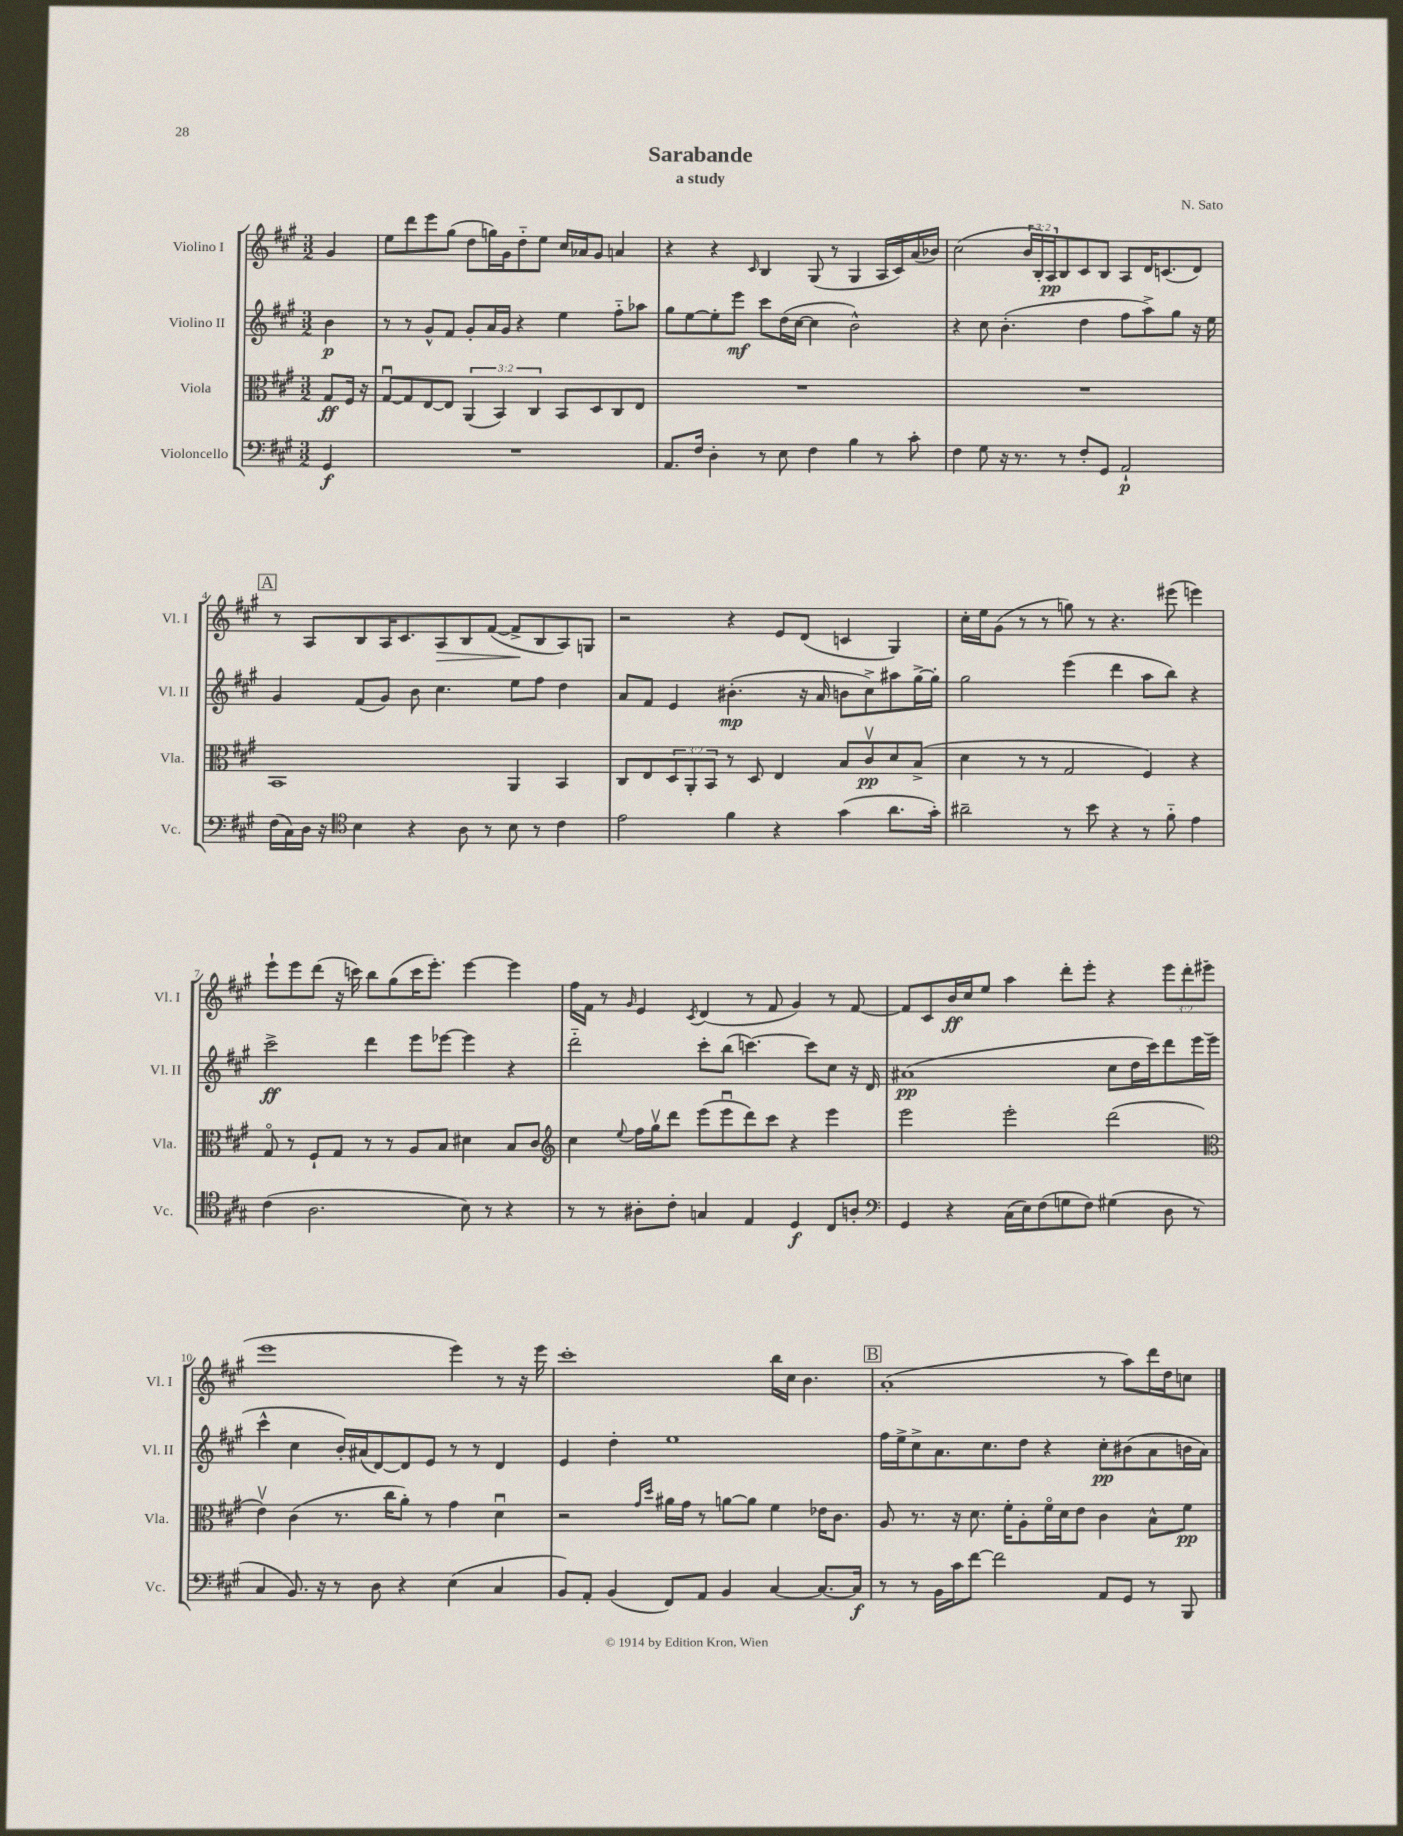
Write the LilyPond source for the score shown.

\header { title = "Sarabande" composer = "N. Sato" subtitle = "a study" }
<<
\new StaffGroup <<
\new Staff = "s0" \with { instrumentName = "Violino I" shortInstrumentName = "Vl. I" } {
    \clef treble \key a \major \numericTimeSignature \time 3/2 \override Staff.TupletNumber.text = #tuplet-number::calc-fraction-text \partial 4
    gis'4 |
    e''8 d'''8 e'''8 gis''8( d''8 g''16) gis'16 d''8-_ e''8 cis''16 aes'16 gis'8 a'4 |
    r4 r4 \grace { cis'16 } b4 gis8( r8 gis4 a16 cis'16) a'16( bes'16) |
    cis''2( \tuplet 3/2 { b'16 b16-.) a16\pp } b8 cis'8 b8 a8 d'16 c'8.( d'8) |
    \mark \markup { \box "A" } r8 a8 b8 a16 cis'8. a8\> b8 fis'8~( fis'8->\! b8 a8) g8 |
    r2 r4 e'8 d'8( c'4 gis4) |
    cis''16-. e''16 gis'8( r8 r8 g''8) r8 r4. eis'''8( e'''4) |
    e'''8-! e'''8 d'''8( r16 c'''16) b''8 gis''8( c'''16 e'''8.-.) e'''4~ e'''4 |
    fis''16 fis'16 r8 \grace { gis'16 } e'4 \acciaccatura { cis'8 } d'4( r8 fis'8 gis'4) r8 fis'8~ |
    fis'8 cis'8 b'16\ff cis''16 e''8 a''4 d'''8-. e'''8-. r4 \tuplet 3/2 { e'''8 d'''8-. eis'''8( } |
    e'''1 e'''4) r8 r16 e'''16 |
    cis'''1-. b''16 cis''16 b'4. |
    \mark \markup { \box "B" } a'1-.( r8 a''8) d'''16 d''16 c''8 \bar "|." |
}
\new Staff = "s1" \with { instrumentName = "Violino II" shortInstrumentName = "Vl. II" } {
    \clef treble \key a \major \numericTimeSignature \time 3/2 \partial 4
    b'4\p |
    r8 r8 gis'8-^ fis'8 gis'8-. a'16 gis'16 r4 e''4 fis''8-_ aes''8 |
    gis''8 e''8~ e''8-. e'''8\mf cis'''8 d''16( cis''16~ cis''4 b'2-^) |
    r4 cis''8 b'4.-.( d''4 fis''8 a''8->) gis''8 r16 e''16 |
    \mark \markup { \box "A" } gis'4 fis'8( gis'8) b'8 cis''4. e''8 fis''8 d''4 |
    a'8 fis'8 e'4 bis'4.-.\mp( r16 a'16 b'8 cis''8->) ais''8 gis''16~-> gis''16-. |
    gis''2 e'''4( d'''4 a''8 b''8) r4 |
    cis'''2->\ff d'''4 e'''8 ees'''8~ ees'''4 r4 |
    d'''2-_ cis'''8-. b''8( c'''4.~) c'''8 cis''8 r16 d'16 |
    ais'1\pp( cis''8 d''16 cis'''16) d'''8 e'''16 e'''16( |
    cis'''4-^ cis''4 b'16-.) ais'16( d'8~) d'8 e'8 r8 r8 d'4 |
    e'4 d''4-. e''1 |
    \mark \markup { \box "B" } fis''16 e''16-> cis''8-> a'8. cis''8. d''8 r4 cis''8-.\pp bis'8( a'8 b'16 a'16) \bar "|." |
}
\new Staff = "s2" \with { instrumentName = "Viola" shortInstrumentName = "Vla." } {
    \clef alto \key a \major \numericTimeSignature \time 3/2 \override Staff.TupletNumber.text = #tuplet-number::calc-fraction-text \partial 4
    gis8\ff fis16 r16 |
    gis8~\downbow gis8 e8~ e8 \tuplet 3/2 { a,4( b,4) cis4 } b,8 d8 cis8 e8 |
    R1. |
    R1. |
    \mark \markup { \box "A" } b,1 a,4 b,4 |
    cis8 e8 \tuplet 3/2 { d8 a,8-. b,8 } r8 d8 e4 b8 cis'8\upbow\pp d'8 b8->( |
    d'4 r8 r8 gis2 fis4) r4 |
    gis8\flageolet r8 fis8-! gis8 r8 r8 a8 b8 dis'4 b8 cis'8 |
    \clef treble cis''4 \appoggiatura { e''8 } fis''16 gis''16\upbow d'''8 e'''8( e'''8\downbow d'''8) cis'''8 r4 e'''4 |
    e'''2 e'''2-. d'''2( |
    \clef alto e'4\upbow) cis'4( r8. cis''16 a'8-.) r8 gis'4 d'4\downbow |
    r2 \grace { gis'16 d''16 } ais'16 gis'16 r8 a'8~ a'8 fis'4 ees'16 cis'8. |
    \mark \markup { \box "B" } a8 r8. r16 d'8. fis'16-. a8-. fis'16\flageolet d'16 e'8 cis'4 b8-^ fis'8\pp \bar "|." |
}
\new Staff = "s3" \with { instrumentName = "Violoncello" shortInstrumentName = "Vc." } {
    \clef bass \key a \major \numericTimeSignature \time 3/2 \partial 4
    gis,4\f |
    R1. |
    a,8. fis16 d4-. r8 e8 fis4 b4 r8 cis'8-. |
    fis4 gis8 r16 r8. r8 fis8-. gis,8 a,2-!\p |
    \mark \markup { \box "A" } fis16( cis16) d16 r16 \clef tenor b4 r4 a8 r8 b8 r8 cis'4 |
    e'2 fis'4 r4 gis'4( a'8. gis'16-.) |
    ais'2-- r8 b'8 r4 r8 fis'8-_ e'4 |
    cis'4( a2. b8) r8 r4 |
    r8 r8 ais8-. cis'8-. g4 e4 d4\f cis8 a8-. |
    \clef bass gis,4 r4 cis16( e16) fis8( g8 fis8) gis4( d8 r8 |
    cis4 b,8.) r16 r8 d8 r4 e4( cis4 |
    b,8) a,8-. b,4( fis,8) a,8 b,4 cis4~ cis8.~ cis16\f |
    \mark \markup { \box "B" } r8 r8 b,16 cis'16 fis'8~ fis'2 a,8 gis,8 r8 b,,8 \bar "|." |
}
>>
>>
